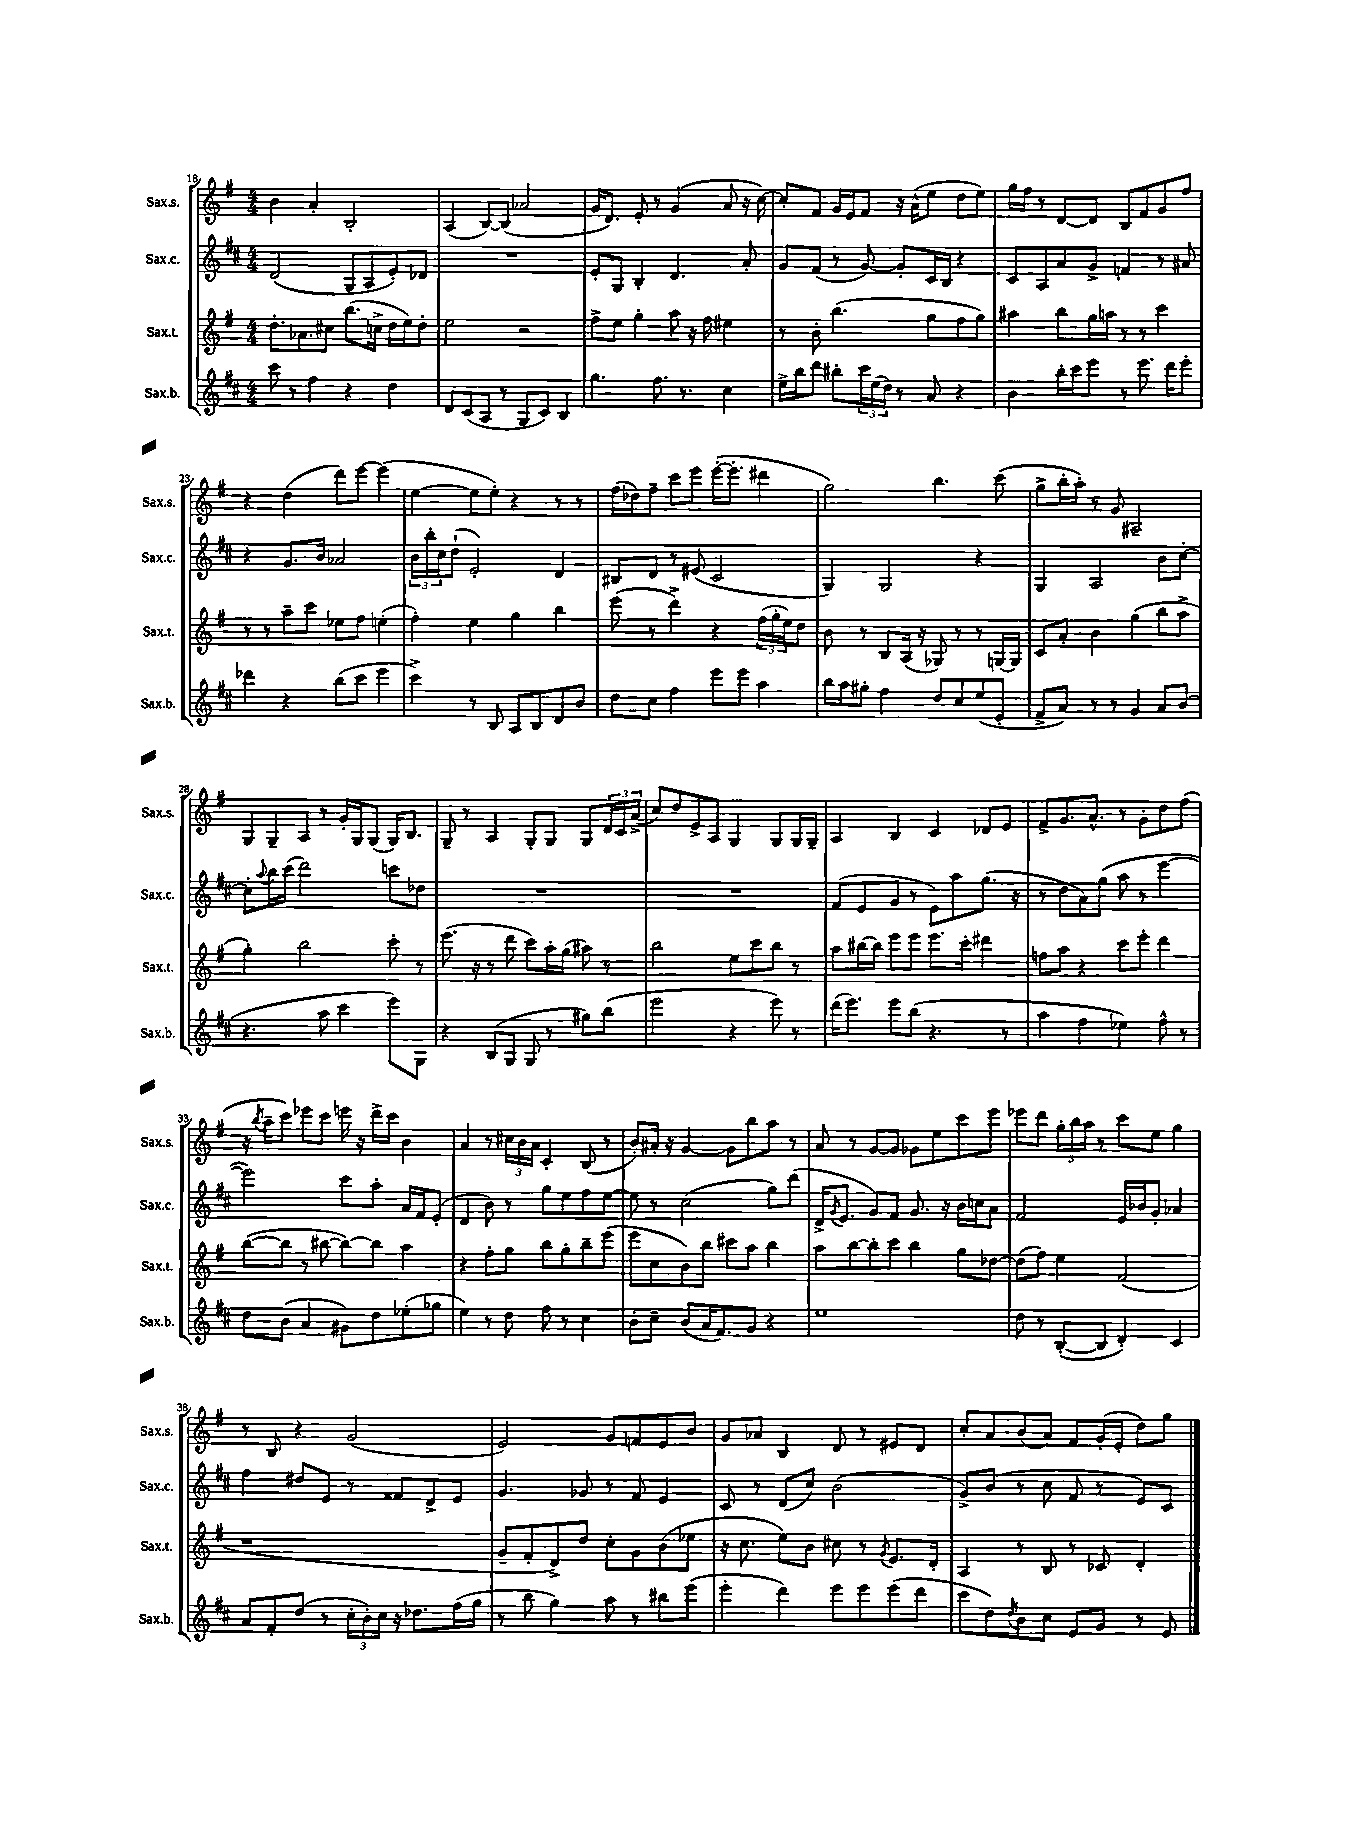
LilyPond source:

<<
\new StaffGroup <<
\new Staff = "s0" \with { instrumentName = "Sax.s." shortInstrumentName = "Sax.s." } {
    \clef treble \key g \major \numericTimeSignature \time 4/4
    b'4 a'4-. b2-. |
    a4( b8~) b8( aes'2 |
    g'16 d'8.) e'8-. r8 g'4( a'8 r16 c''16~) |
    c''8-. fis'8 g'16 e'16 fis'8 r16 a'16-^( e''8 d''8 e''8) |
    g''16 fis''16 r8 d'8~ d'8 b8 fis'8 g'8 fis''8 |
    r4 d''4( d'''8) e'''8~ e'''4( |
    e''4~ e''8 e''8-.) r4 r8 r8 |
    fis''16( des''16) fis''8-- c'''8 e'''8 e'''16~-.( e'''8.-. dis'''4 |
    g''2) b''4. c'''8( |
    g''8-> b''16-. a''16-.) r8 g'8 ais2-- |
    g8 g8-- a8 r8 g'16-. g16 g8( g16) b8. |
    g8-- r8 a4 g8-. g8 g8 \tuplet 3/2 { d'16 c'16 a'16->( } |
    c''8) d''8 e'8-> a8 g4 g8 g16 g16-- |
    a4 b4 c'4 des'8 e'8 |
    fis'8-> g'8. a'8.-^ r8 g'8-. d''8 fis''8( |
    r16 \acciaccatura { b''8 } a''16-- c'''8) ees'''8 c'''8 e'''16 r16 d'''16-> c'''16 b'4 |
    a'4 r8 \tuplet 3/2 { cis''16 b'16 a'16 } c'4-. b8( r8 |
    b'8-.) ais'16-. r16 g'4~ g'8 b''8 a''8 r8 |
    a'8 r8 g'8~ g'8 ges'8 e''8 c'''8 e'''8 |
    ees'''8 d'''8 \tuplet 3/2 { g''16-. b''16 a''16 } r8 c'''8 e''8 g''4 |
    r8 b8 r4 g'2( |
    e'2) g'8 f'8 e'8 b'8 |
    g'8 aes'8 b4 d'8 r8 eis'8 d'8 |
    c''8-. a'8 b'8( a'8) fis'8 g'16-.( e'16-. d''8) g''8 \bar "|." |
}
\new Staff = "s1" \with { instrumentName = "Sax.c." shortInstrumentName = "Sax.c." } {
    \clef treble \key d \major \numericTimeSignature \time 4/4
    d'2( g8 a8 e'8-.) des'8 |
    R1 |
    e'8-. g8 b4-. d'4. a'8-. |
    g'8 fis'8( r8 g'8~) g'8-. cis'16 b16 r4 |
    cis'8 a8 a'8 g'8-> f'4 r8 ais'8 |
    r4 g'8. b'16 aes'2 |
    \tuplet 3/2 { b'16 b''16-. cis''16 } d''8-!( e'2-.) d'4 |
    bis8 d'8 r8 eis'8( cis'2 |
    g4) g2 r4 |
    g4 a2 b'8 cis''8~-. |
    cis''8-. \appoggiatura { a''8 } b''16 cis'''16( d'''2) c'''8 des''8 |
    R1 |
    R1 |
    fis'8( e'8 g'8 r8 e'8) a''8 g''8.( r16 |
    r8 d''8 a'8) g''8( a''8 r8 e'''4~ |
    e'''2) cis'''8 a''8-. a'16 fis'16 e'8-.( |
    d'4 b'8) r8 g''8 e''8 fis''8 e''8~ |
    e''8 r8 cis''2( g''8) d'''8( |
    d'16-> \acciaccatura { g'8 } e'8. g'8) fis'8 g'8. r16 b'16 c''16 a'8 |
    fis'2 e'16 bes'16 g'8-. aes'4 |
    fis''4 dis''8 e'8 r8 fisis'8 d'8-> e'8 |
    g'4. ges'8 r8 fis'8 e'4 |
    cis'8 r8 d'8( cis''8) b'2( |
    g'8->) b'8( r8 cis''8 fis'8 r8 e'8) cis'8 \bar "|." |
}
\new Staff = "s2" \with { instrumentName = "Sax.t." shortInstrumentName = "Sax.t." } {
    \clef treble \key g \major \numericTimeSignature \time 4/4
    d''8.-. aes'8. cis''8 b''8.( c''16-> d''16 e''16) d''8-. |
    e''2 r2 |
    fis''8-> e''8 g''4-. a''8 r16 fis''16 eis''4 |
    r8 b'8-. b''4.( g''8 fis''8 g''8) |
    ais''4 b''8 g''16 a''16 r8 r8 c'''4 |
    r8 r8 a''8-- c'''8 ees''8 fis''8 e''4-.( |
    fis''4-.) e''4 g''4 b''4 |
    e'''8( r8 d'''4->) r4 \tuplet 3/2 { fis''16( g''16-. e''16) } d''8 |
    b'8 r8 b8 a16( r16 ges8) r8 r8 g16~ g16 |
    c'8 a'8-. b'4 g''4( b''8 a''8-> |
    g''4-.) b''2 c'''8-. r8 |
    e'''8.( r16 r8 d'''8 c'''8) a''16-. g''16( ais''8) r8 |
    b''2 e''8 c'''8 b''8 r8 |
    a''8 bis''16~ bis''16 e'''8 e'''8 e'''8. c'''16-. dis'''4 |
    f''8 a''8 r4 c'''8 e'''8-. d'''4 |
    b''8~( b''8 r8 bis''8~ bis''8~) bis''8 a''4 |
    r4 fis''8-. g''8 b''8 g''8-. b''8-- e'''8( |
    e'''8 c''8 b'8) b''8 cis'''8 a''8 b''4 |
    a''8 b''8~ b''8-. c'''8 b''4 g''8 des''8~ |
    des''8( fis''8) e''4 fis'2( |
    r1 |
    g'8-- fis'8-. d'8->) d''8 c''8-. g'8 b'8( ees''8 |
    r16 c''8. e''8) b'8 cis''8 r8 \acciaccatura { g'8 } e'8. d'16-. |
    a4 r8 b8 r8 ces'8 d'4-. \bar "|." |
}
\new Staff = "s3" \with { instrumentName = "Sax.b." shortInstrumentName = "Sax.b." } {
    \clef treble \key d \major \numericTimeSignature \time 4/4
    cis'''8 r8 fis''4 r4 d''4 |
    d'8 cis'8( a8 r8 g8 cis'8) b4 |
    g''4. fis''8. r8. cis''4 |
    e''16-> b''16 d'''8 bis''8-. \tuplet 3/2 { cis'''16 e''16( d''16) } r8 a'8 r4 |
    b'4 b''16-. cis'''16 e'''8 r8 e'''8. d'''16 e'''8-. |
    des'''4 r4 b''8( cis'''8 e'''4 |
    cis'''4->) r8 b8 a8 b8 d'8 b'8 |
    d''8 cis''8 fis''4 e'''8 e'''8 a''4 |
    b''16 a''16 gis''8-. fis''4 d''8 cis''8 e''8( e'8-. |
    fis'8-> a'8) r8 r8 g'4 a'8 b'8( |
    r4. a''8 cis'''4 e'''8) g8 |
    r4 b8( g8 g8 r8 gis''8) b''8( |
    e'''2 r4 e'''8) r8 |
    d'''16( e'''8.) e'''8 b''8( r4. r8 |
    a''4 fis''4 ees''4) fis''8-^ r8 |
    d''8 b'8( a'4 gis'8) d''8 ees''8-.( ges''8 |
    e''4) r8 d''8 fis''8 r8 cis''4 |
    b'8-. cis''8-- b'8( a'16 fis'8.) g'8 r4 |
    e''1 |
    d''8 r8 b8~-.( b8 d'4-.) cis'4 |
    a'8 fis'8-. d''8( r8 \tuplet 3/2 { cis''16-. b'16-.) cis''16 } r16 des''8. fis''16( g''16 |
    r8 b''8 g''4) a''8 r8 bis''8 e'''8( |
    e'''4-. d'''4) e'''8 e'''8 e'''8( d'''8 |
    cis'''8 d''8) \acciaccatura { d''8 } b'8 cis''8 e'8 g'8 r8 e'8 \bar "|." |
}
>>
>>
\layout { \context { \Score currentBarNumber = #18 } }
